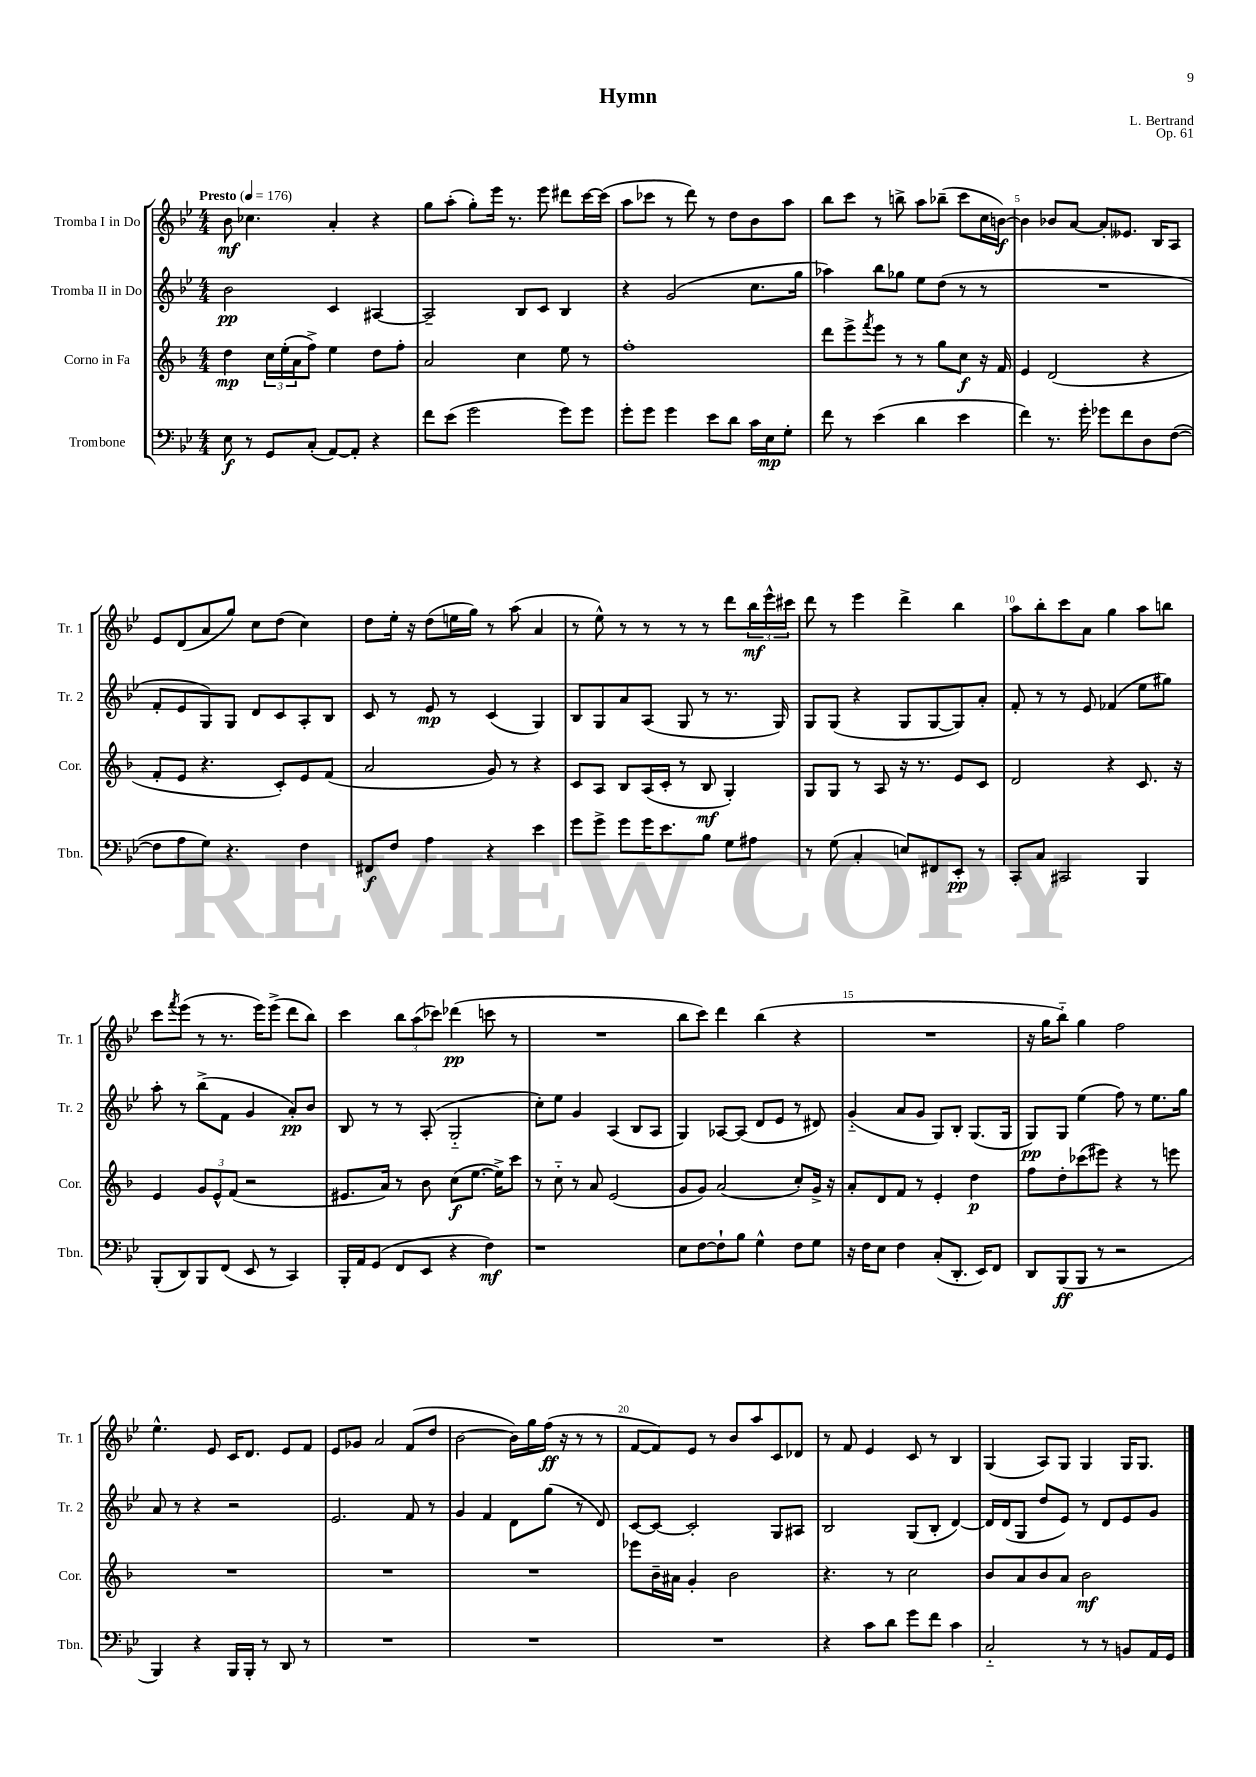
\header { title = "Hymn" composer = "L. Bertrand" opus = "Op. 61" }
<<
\new StaffGroup <<
\new Staff = "s0" \with { instrumentName = "Tromba I in Do" shortInstrumentName = "Tr. 1" } {
    \clef treble \key bes \major \numericTimeSignature \time 4/4 \tempo "Presto" 4 = 176
    bes'8\mf ces''4. a'4-. r4 |
    g''8 a''8-.( g''8-.) ees'''16 r8. ees'''8 dis'''8 c'''16~ c'''16( |
    a''8 ces'''8 r8 d'''8) r8 d''8 bes'8 a''8 |
    bes''8 c'''8 r8 b''8-> a''8 bes''8--( c'''8 c''16 b'16~\f) |
    b'4 bes'8 a'8~ a'8-. eeses'8. bes16 a8 |
    ees'8 d'8( a'8 g''8) c''8 d''8( c''4) |
    d''8 ees''16-. r16 d''8( e''16 g''16) r8 a''8( a'4 |
    r8 ees''8-^) r8 r8 r8 r8 d'''8 \tuplet 3/2 { bes''16\mf ees'''16-^ cis'''16 } |
    d'''8 r8 ees'''4 d'''4-> bes''4 |
    a''8 bes''8-. c'''8 a'8 g''4 a''8 b''8 |
    c'''8 \acciaccatura { f'''8 } ees'''8( r8 r8. ees'''16) ees'''8->( d'''8 bes''8) |
    c'''4 \tuplet 3/2 { bes''8 a''8( ces'''8) } des'''4\pp( c'''8 r8 |
    R1 |
    bes''8 c'''8) d'''4 bes''4( r4 |
    R1 |
    r16 g''16 bes''8-_) g''4 f''2 |
    ees''4.-^ ees'8 c'16 d'8. ees'8 f'8 |
    ees'8 ges'8 a'2 f'8( d''8 |
    bes'2~ bes'16) g''16 f''16\ff( r16 r8 r8 |
    f'8~ f'8) ees'8 r8 bes'8 a''8 c'8 des'8 |
    r8 f'8 ees'4 c'8 r8 bes4 |
    g4( a8) g8 g4 g16 g8. \bar "|." |
}
\new Staff = "s1" \with { instrumentName = "Tromba II in Do" shortInstrumentName = "Tr. 2" } {
    \clef treble \key bes \major \numericTimeSignature \time 4/4
    bes'2\pp c'4 ais4~ |
    ais2-- bes8 c'8 bes4 |
    r4 g'2( c''8. g''16 |
    aes''4) bes''8 ges''8 ees''8 d''8( r8 r8 |
    R1 |
    f'8-. ees'8 g8) g8 d'8 c'8 a8-. bes8 |
    c'8 r8 ees'8\mp r8 c'4( g4) |
    bes8 g8 a'8 a8( g8 r8 r8. g16) |
    g8 g8( r4 g8 g8~ g8) a'8-. |
    f'8-. r8 r8 ees'8 fes'4( ees''8 gis''8) |
    a''8-. r8 bes''8->( f'8 g'4 a'8-.\pp) bes'8 |
    bes8 r8 r8 a8-.( g2-_ |
    c''8-.) ees''8 g'4 a4( bes8 a8 |
    g4) aes8~ aes8( d'8 ees'8 r8 dis'8) |
    g'4-_( a'8 g'8 g8) bes8-. g8.( g16 |
    g8\pp) g8 ees''4( f''8) r8 ees''8. g''16 |
    a'8 r8 r4 r2 |
    ees'2. f'8 r8 |
    g'4 f'4 d'8 g''8( r8 d'8) |
    c'8~ c'8~ c'2-. g8 ais8 |
    bes2 g8( bes8-. d'4~) |
    d'16 d'16( g8 d''8 ees'8) r8 d'8 ees'8 g'8 \bar "|." |
}
\new Staff = "s2" \with { instrumentName = "Corno in Fa" shortInstrumentName = "Cor." } {
    \clef treble \key f \major \numericTimeSignature \time 4/4
    d''4\mp \tuplet 3/2 { c''16 e''16-.( a'16 } f''8->) e''4 d''8 f''8-. |
    a'2 c''4 e''8 r8 |
    f''1-. |
    d'''8 e'''8-> \acciaccatura { f'''8 } e'''8 r8 r8 g''8 c''8\f r16 f'16 |
    e'4 d'2( r4 |
    f'8-. e'8 r4. c'8-.) e'8 f'8( |
    a'2 g'8) r8 r4 |
    c'8 a8 bes8 a16( c'16-. r8 bes8\mf g4-.) |
    g8 g8 r8 a8 r16 r8. e'8 c'8 |
    d'2 r4 c'8. r16 |
    e'4 \tuplet 3/2 { g'8 e'8-^ f'8( } r2 |
    eis'8. a'16) r8 bes'8 c''8\f( e''8.~ e''16->) c'''8 |
    r8 c''8-_ r8 a'8 e'2( |
    g'8 g'8) a'2( c''8-.) g'16-> r16 |
    a'8-. d'8 f'8 r8 e'4-. d''4\p |
    f''8 d''8-. ces'''8( eis'''8) r4 r8 e'''8 |
    R1 |
    R1 |
    R1 |
    ees'''8 bes'16-- ais'16 g'4-. bes'2 |
    r4. r8 c''2 |
    bes'8 a'8 bes'8 a'8 bes'2\mf \bar "|." |
}
\new Staff = "s3" \with { instrumentName = "Trombone" shortInstrumentName = "Tbn." } {
    \clef bass \key bes \major \numericTimeSignature \time 4/4
    ees8\f r8 g,8 c8-.( a,8~) a,8-. r4 |
    f'8 ees'8( g'2 g'8) g'8 |
    g'8-. g'8 g'4 ees'8 d'8 c'16 ees16\mp g8-. |
    f'8 r8 ees'4( d'4 ees'4 |
    f'4) r8. g'16-. ges'8 f'8 d8 f8~( |
    f8 a8 g8) r4. f4 |
    fis,8\f f8 a4 r4 ees'4 |
    g'8 g'8-> g'8 g'16 ees'8. bes8 g8 ais8 |
    r8 g8( c4-. e8) fis,8 ees,8-.\pp r8 |
    c,8-. c8 cis,2 bes,,4 |
    bes,,8-.( d,8) bes,,8 f,8( ees,8 r8 c,4) |
    bes,,16-. a,16 g,8( f,8 ees,8 r4 f4\mf) |
    r1 |
    ees8 f8~ f8-! bes8 g4-^ f8 g8 |
    r16 f16 ees8 f4 c8-.( d,8.-. ees,16) f,8 |
    d,8 bes,,8\ff( bes,,8 r8 r2 |
    bes,,4) r4 bes,,16 bes,,16-. r8 d,8 r8 |
    R1 |
    R1 |
    R1 |
    r4 c'8 d'8 g'8 f'8 c'4 |
    c2-_ r8 r8 b,8 a,16 g,16 \bar "|." |
}
>>
>>
\layout { \context { \Score \override BarNumber.break-visibility = ##(#f #t #t) barNumberVisibility = #(every-nth-bar-number-visible 5) } }
